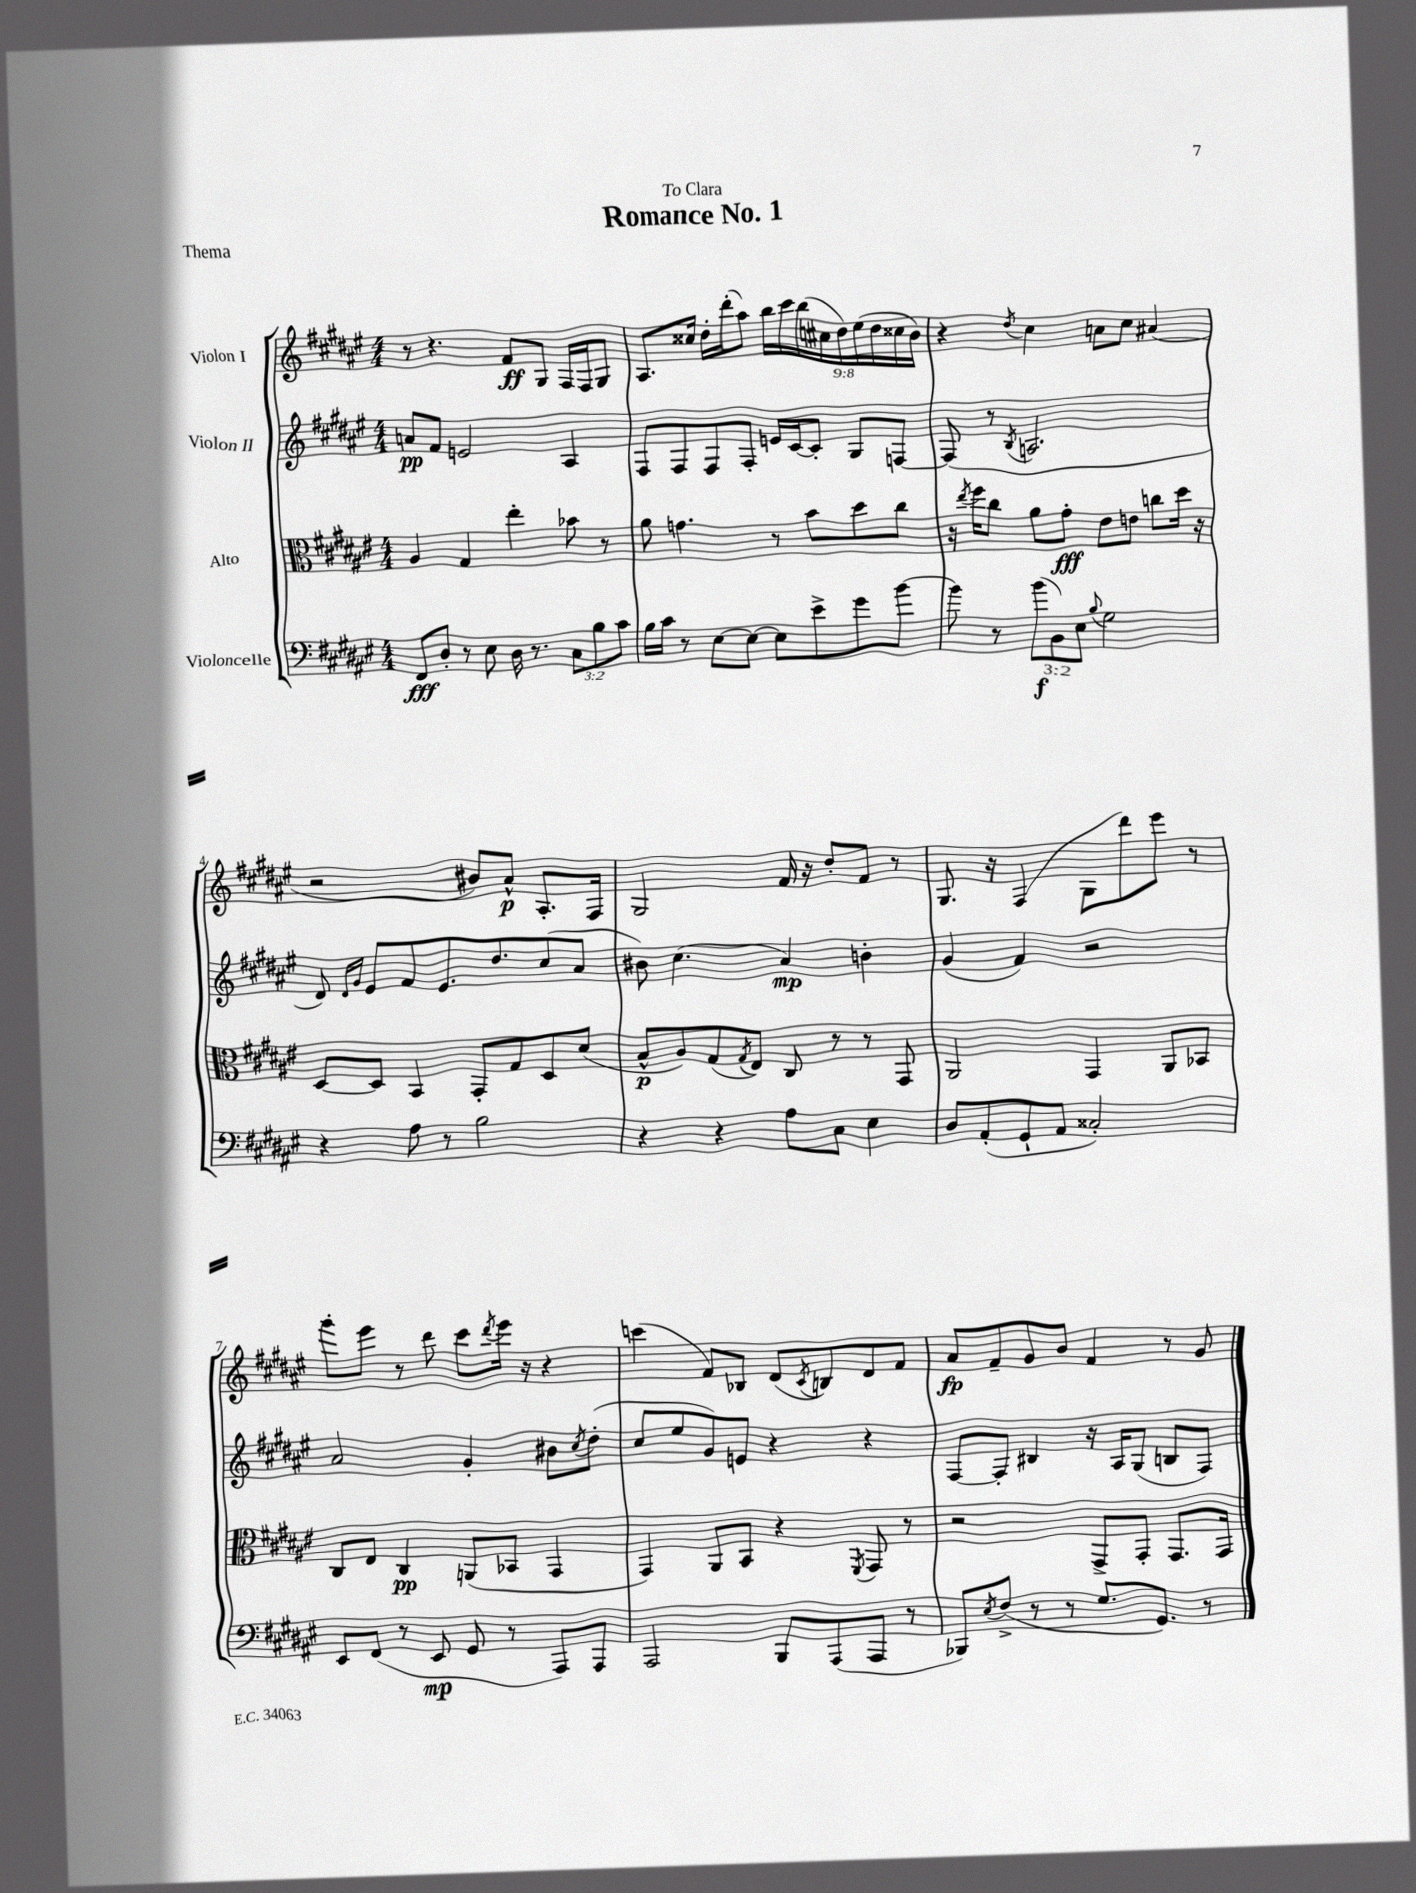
\header { title = "Romance No. 1" dedication = "To Clara" piece = "Thema" }
<<
\new StaffGroup <<
\new Staff = "s0" \with { instrumentName = "Violon I" } {
    \clef treble \key fis \major \numericTimeSignature \time 4/4 \override Staff.TupletNumber.text = #tuplet-number::calc-fraction-text
    r8 r4. fis'8\ff gis8 fis16 fis16 gis8 |
    ais8. cisis''16 dis''16-. dis'''16-.( ais''8) \tuplet 9/8 { b''16 cis'''16 b''16( cis''16 dis''16) eis''16( dis''16 cisis''16 b'16) } |
    r4 \acciaccatura { dis''8 } cis''4 a'8 cis''8 ais'4( |
    r2 bis'8) ais'8-^\p ais8.-. fis16 |
    gis2 fis'16 r16 dis''8-. fis'8 r8 |
    gis8. r16 fis4( gis8 dis'''8) eis'''8 r8 |
    gis'''8-. eis'''8 r8 dis'''8 cis'''8 \acciaccatura { dis'''8 } eis'''16 r16 r4 |
    c'''4( fis'8) bes8 dis'8( \acciaccatura { cis'8 } b8) dis'8 fis'8 |
    ais'8\fp fis'8-- gis'8 b'8 fis'4 r8 gis'8 \bar "|." |
}
\new Staff = "s1" \with { instrumentName = "Violon II" } {
    \clef treble \key fis \major \numericTimeSignature \time 4/4
    a'8\pp fis'8 e'2 ais4 |
    fis8 fis8 fis8 fis8-. e'16 cis'16~ cis'8-. gis8 f8~ |
    f8( r8 \acciaccatura { b8 } a2. |
    dis'8) \grace { dis'16 gis'16 } eis'8 fis'8 eis'8. dis''8. cis''8( ais'8 |
    bis'8) cis''4.( ais'4\mp) b'4-. |
    gis'4( fis'4) r2 |
    ais'2 gis'4-. bis'8 \acciaccatura { cis''8 } dis''8-.( |
    cis''8 eis''8 gis'8) e'8 r4 r4 |
    fis8~ fis8-. bis4 r16 ais16 gis8( b8 fis8) \bar "|." |
}
\new Staff = "s2" \with { instrumentName = "Alto" } {
    \clef alto \key fis \major \numericTimeSignature \time 4/4
    ais4 gis4 eis''4-. bes'8 r8 |
    ais'8 g'4. r8 b'8 dis''8 cis''8 |
    r16 \acciaccatura { eis''8 } fis''16 cis''8 ais'8 gis'8-.\fff eis'8 e'8 c''8 dis''16 r16 |
    dis8~ dis8 b,4 gis,8-. gis8 dis8 dis'8( |
    b8-^\p ais8) gis8( \acciaccatura { gis8 } eis8) cis8 r8 r8 gis,8 |
    ais,2 gis,4 ais,8 bes,8 |
    cis8 eis8 cis4\pp a,8( bes,8 gis,4 |
    gis,4) ais,8 b,8 r4 \acciaccatura { fis,8 } gis,8 r8 |
    r2 gis,8-> gis,8-. gis,8. gis,16 \bar "|." |
}
\new Staff = "s3" \with { instrumentName = "Violoncelle" } {
    \clef bass \key fis \major \numericTimeSignature \time 4/4 \override Staff.TupletNumber.text = #tuplet-number::calc-fraction-text
    fis,8\fff dis8-. r8 eis8 dis16 r8. \tuplet 3/2 { cis8 b8 cis'8 } |
    b16 cis'16 r8 eis8~ eis8~ eis8 eis'8-> gis'8 b'8~ |
    b'8 r8 \tuplet 3/2 { b'8\f( b,8) eis8 } \appoggiatura { b8 } gis2 |
    r4 ais8 r8 b2 |
    r4 r4 ais8 cis8 eis4 |
    dis8 ais,8-.( gis,8-! ais,8 cisis2-.) |
    eis,8 fis,8( r8 eis,8\mp gis,8 r8 ais,,8) ais,,8 |
    ais,,2 b,,8 ais,,8( ais,,8 r8 |
    bes,,8) \acciaccatura { eis8 } fis8->( r8 r8 gis8. gis,8.) r8 \bar "|." |
}
>>
>>
